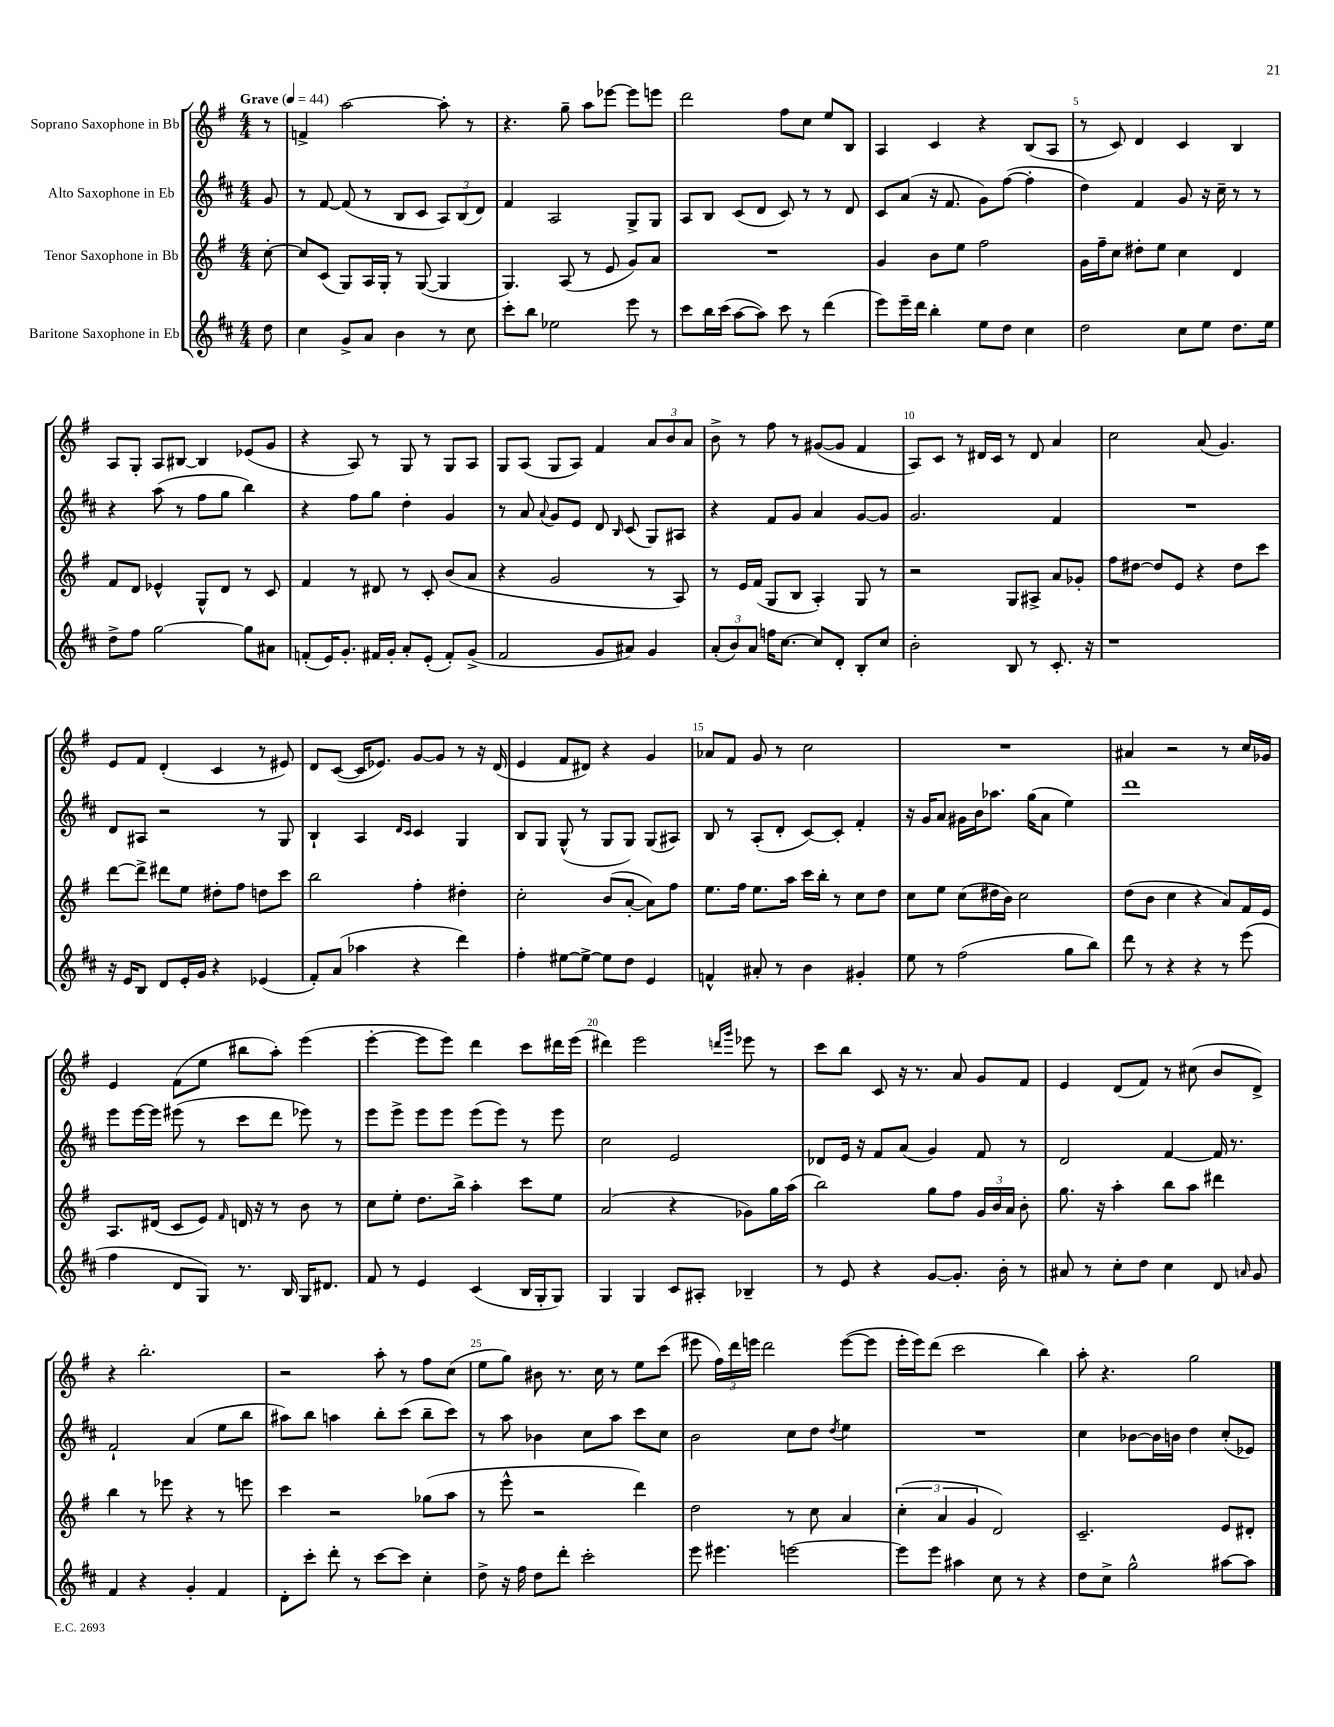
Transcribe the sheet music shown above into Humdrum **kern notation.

**kern	**kern	**kern	**kern
*part4	*part3	*part2	*part1
*staff4	*staff3	*staff2	*staff1
*I"Baritone Saxophone in Eb	*I"Tenor Saxophone in Bb	*I"Alto Saxophone in Eb	*I"Soprano Saxophone in Bb
*clefG2	*clefG2	*clefG2	*clefG2
*k[f#c#]	*k[f#]	*k[f#c#]	*k[f#]
*M4/4	*M4/4	*M4/4	*M4/4
*MM44	*MM44	*MM44	*MM44
=	=	=	=
!	!	!	!LO:TX:a:B:t=Grave
8dd\	[8cc'\	8g/	8r
=1	=1	=1	=1
4cc#\	8cc/L]	8r	4fn^/
.	(8c/J	[8f#/	.
8g^/L	8G/L)	(8f#/]	[2aa\
8a/J	16A/L	8r	.
.	16G'/JJ	.	.
4b\	8r	8B/L	.
.	([8G/	8c#/J	.
8r	4G/]	12A/L)	8aa'\]
.	.	(12B/	.
8cc#\	.	.	8r
.	.	12d/J)	.
=2	=2	=2	=2
8ccc#'\L	4.G/)	4f#/	4.r
8bb\J	.	.	.
2ee-X\	.	2A/	.
.	(8A/	.	8gg~\
.	8r	.	8aa\L
.	8e/	.	[8eee-X\J
8eee\	8g/L)	8G^/L	8eee-\L]
8r	8a/J	8G/J	8eeen\J
=3	=3	=3	=3
8ccc#\L	1r	8A/L	2ddd\
16bb\L	.	8B/J	.
(16ccc#\JJ	.	.	.
[8aa\L	.	(8c#/L	.
8aa\J])	.	8d/J	.
8ccc#\	.	8c#/)	8ff#\L
8r	.	8r	8cc\J
(4ddd\	.	8r	8ee/L
.	.	8d/	8B/J
=4	=4	=4	=4
8eee\L)	4g/	8c#/L	4A/
16eee~\L	.	(8a/J	.
16ddd\JJ	.	.	.
4bb'\	8b\L	16r	4c/
.	.	8.f#/	.
.	8ee\J	.	.
8ee\L	2ff#\	8g\L)	4r
8dd\J	.	([8ff#\J	.
4cc#\	.	4ff#'\]	(8B/L
.	.	.	8A/J
=5	=5	=5	=5
2dd\	16g\LL	4dd\)	8r
.	16ff#~\J	.	.
.	8cc\J	.	8c/)
.	8dd#X'\L	4f#/	4d/
.	8ee\J	.	.
8cc#\L	4cc\	8g/	4c/
8ee\J	.	16r	.
.	.	16cc#~\	.
8.dd\L	4d/	8r	4B/
.	.	8r	.
16ee\Jk	.	.	.
!!LO:LB:g=z
=6	=6	=6	=6
8dd^\L	8f#/L	4r	8A/L
8ff#\J	8d/J	.	8G'/J
[2gg\	4e-X^^/	(8aa\	8A/L
.	.	8r	[8B#X/J
.	8G^^/L	8ff#\L	4B#/]
.	8d/J	8gg\J	.
8gg\L]	8r	4bb\)	(8e-X/L
8a#X\J	8c/	.	8g/J
=7	=7	=7	=7
(8fn'/L	4f#/	4r	4r
16e/K)	.	.	.
8.g'/J	.	.	.
.	8r	8ff#\L	8A/)
16f#X/LL	8d#X/	8gg\J	8r
16g'/JJ	.	.	.
8a'/L	8r	4dd'\	8G/
(8e'/J	8c'/	.	8r
8f#'/L)	(8b/L	4g/	8G/L
(8g^/J	8a/J	.	8A/J
=8	=8	=8	=8
2f#/	4r	8r	8G/L
.	.	8a/	(8A/J
.	.	8qqa/	.
.	2g/	8g/L	8G/L
.	.	8e/J	8A/J)
8g/L	.	8d/	4f#/
.	.	16qqB/	.
8a#X/J)	.	(8c#/	.
4g/	8r	8G/L)	12a/L
.	.	.	12b/
.	8A/)	8A#X/J	.
.	.	.	12a/J
=9	=9	=9	=9
(12a'/L	8r	4r	8b^\
12b/)	.	.	.
.	16e/LL	.	8r
12a/J	.	.	.
.	(16f#/JJ	.	.
16ffn\KL	8G/L	8f#/L	8ff#\
[8.cc#\J	.	.	.
.	8B/J	8g/J	8r
8cc#/L]	4A'/)	4a/	([8g#X/L
8d'/J	.	.	8g#/J]
8B'/L	8G/	[8g/L	4f#/
8cc#/J	8r	8g/J]	.
=10	=10	=10	=10
2b'\	2r	2.g/	8A/L)
.	.	.	8c/J
.	.	.	8r
.	.	.	16d#X/LL
.	.	.	16c/JJ
8B/	8G/L	.	8r
8r	8A#X^/J	.	8d#/
8.c#'/	8a/L	4f#/	4a/
.	8g-X'/J	.	.
16r	.	.	.
=11	=11	=11	=11
1r	8ff#\L	1r	2cc\
.	[8dd#X\J	.	.
.	8dd#/L]	.	.
.	8e/J	.	.
.	4r	.	(8a/
.	.	.	4.g/)
.	8dd#\L	.	.
.	8ccc\J	.	.
!!LO:LB:g=z
=12	=12	=12	=12
16r	[8ddd\L	8d/L	8e/L
16e/KL	.	.	.
8B/J	8ddd^\J]	8A#X/J	8f#/J
8d/L	8ddd#X\L	2r	(4d'/
16e'/L	8ee\J	.	.
16g/JJ	.	.	.
4r	8dd#X'\L	.	4c/
.	8ff#\J	.	.
(4e-X/	8ddn\L	8r	8r
.	8ccc\J	8G/	8e#X/)
=13	=13	=13	=13
8f#'/L)	2bb\	4B`/	8d/L
(8a/J	.	.	([8c/J
4aa-X\	.	4A/	16c/KL]
.	.	.	8.e-X/J)
.	.	16qqd/LL	.
.	.	16qqc#/JJ	.
4r	4ff#'\	4c#/	[8g/L
.	.	.	8g/J]
4ddd\)	4dd#X'\	4G/	8r
.	.	.	16r
.	.	.	(16d/
=14	=14	=14	=14
4ff#'\	2cc'\	8B/L	4e/
.	.	8G/J	.
[8ee#X\L	.	(8G^^/	8f#/L
8ee#^\J_	.	8r	8d#X/J)
8ee#\L]	(8b/L	8G/L	4r
8dd\J	[8a'/J	8G/J)	.
4e/	8a\L])	(8G/L	4g/
.	8ff#\J	8A#X/J)	.
=15	=15	=15	=15
4fn^^/	8.ee\L	8B/	8a-X/L
.	.	8r	8f#/J
.	16ff#\Jk	.	.
8a#X'/	8.ee\L	(8A'/L	8g/
8r	.	8d'/J	8r
.	16aa\Jk	.	.
4b\	16ccc\LL	[8c#/L)	2cc\
.	16bb'\JJ	.	.
.	8r	8c#'/J]	.
4g#X'/	8cc\L	4f#'/	.
.	8dd\J	.	.
=16	=16	=16	=16
8ee\	8cc\L	16r	1r
.	.	16g/KL	.
8r	8ee\J	8a/J	.
(2ff#\	(8cc\L	16g#X\LL	.
.	.	16b\J	.
.	16dd#X\L	8.aa-X\J	.
.	16b\JJ)	.	.
.	2cc\	.	.
.	.	(16gg\KL	.
.	.	8a\J	.
8gg\L	.	4ee\)	.
8bb\J)	.	.	.
=17	=17	=17	=17
8ddd\	(8dd\L	1ddd	4a#X/
8r	8b\J	.	.
4r	4cc\	.	2r
4r	4r	.	.
8r	8a/L)	.	8r
(8eee\	16f#/L	.	16cc/LL
.	16e/JJ	.	16g-X/JJ
!!LO:LB:g=z
=18	=18	=18	=18
4ff#\	8.A/L	8eee\L	4e/
.	.	[16eee\L	.
.	(16d#X/Jk	16eee\JJ]	.
8d/L	8c/L	(8eee#X\	(8f#\L
8G/J)	8e/J)	8r	8ee\J
.	16qqf#/	.	.
8.r	16dn/	8ccc#\L	8bb#X\L
.	16r	.	.
.	8r	8ddd\J	8aa'\J)
16B/	.	.	.
16G/KL	8b\	8eee-X\)	(4eee\
8.d#X/J	.	.	.
.	8r	8r	.
=19	=19	=19	=19
8f#/	8cc\L	8eee\L	[4eee'\
8r	8ee'\J	8eee^\J	.
4e/	8.dd\L	8eee\L	8eee\L]
.	.	8eee\J	8eee\J)
.	16bb^\Jk	.	.
(4c#/	4aa'\	(8eee\L	4ddd\
.	.	8eee\J)	.
16B/LL	8ccc\L	8r	8ccc\L
16G'/J	.	.	.
8G/J)	8ee\J	8eee\	16ddd#X\L
.	.	.	(16eee\JJ
=20	=20	=20	=20
4G/	(2a/	2cc#\	4ddd#X\)
4G/	.	.	2eee\
8c#/L	4r	2e/	.
8A#X'/J	.	.	.
.	.	.	16qqdddn/LL
.	.	.	16qqggg/JJ
4B-X~/	8g-X\L)	.	8eee-X\
.	16gg\L	.	8r
.	(16aa\JJ	.	.
=21	=21	=21	=21
8r	2bb\)	8d-X/L	8ccc\L
8e/	.	16e/Jk	8bb\J
.	.	16r	.
4r	.	8f#/L	8c/
.	.	(8a/J	16r
.	.	.	8.r
[8g/L	8gg\L	4g/)	.
8.g'/J]	8ff#\J	.	8a/
.	24g/LL	8f#/	8g/L
.	24b/	.	.
16b'\	.	.	.
.	24a/JJ	.	.
8r	8b'\	8r	8f#/J
=22	=22	=22	=22
8a#X/	8.gg\	2d/	4e/
8r	.	.	.
.	16r	.	.
8cc#'\L	4aa'\	.	(8d/L
8dd\J	.	.	8f#/J)
4cc#\	8bb\L	[4f#/	8r
.	8aa\J	.	(8cc#X\
8d/	4ddd#X\	16f#/]	8b/L
.	.	8.r	.
16qqan/	.	.	.
8g/	.	.	8d^/J)
!!LO:LB:g=z
=23	=23	=23	=23
4f#/	4bb\	2f#`/	4r
4r	8r	.	2.bb'\
.	8eee-X\	.	.
4g'/	4r	(4a/	.
4f#/	8r	8ee\L	.
.	8eeen\	8bb\J	.
=24	=24	=24	=24
8d'\L	4ccc\	8aa#X\L)	2r
8ccc#'\J	.	8bb\J	.
8ddd'\	2r	4aan\	.
8r	.	.	.
[8ccc#\L	.	8bb'\L	8aa'\
8ccc#\J]	.	(8ccc#\J	8r
4cc#'\	(8gg-X\L	8bb~\L	8ff#\L
.	8aa\J	8ccc#\J)	(8cc\J
=25	=25	=25	=25
8dd^\	8r	8r	8ee\L
16r	8eee^^\	8aa\	8gg\J)
16ff#\	.	.	.
8dd\L	2r	4b-X\	8b#X\
8ddd'\J	.	.	8.r
2ccc#'\	.	8cc#\L	.
.	.	.	16cc\
.	.	8aa\J	8r
.	4ddd\)	8ccc#\L	8ee\L
.	.	8cc#\J	(8ccc\J
=26	=26	=26	=26
8eee\	2dd\	2b\	8eee#X\
4.eee#X\	.	.	24ff#\LL)
.	.	.	24ddd\
.	.	.	24eeen\JJ
.	.	.	2ddd\
[2eeen\	8r	8cc#\L	.
.	8cc\	8dd\J	.
.	.	8qdd/	.
.	4a/	4ee\	([8eee\L
.	.	.	8eee\J]
=27	=27	=27	=27
8eee\L]	(6cc'\	1r	16eee'\LL
.	.	.	16eee\J)
8eee\J	.	.	(8ddd\J
.	6a/	.	.
4aa#X\	.	.	2ccc\
.	6g/	.	.
8cc#\	2d/)	.	.
8r	.	.	.
4r	.	.	4bb\)
=28	=28	=28	=28
8dd\L	2.c~/	4cc#\	8aa'\
8cc#^\J	.	.	4.r
2gg^^\	.	[8b-X\L	.
.	.	16b-\L]	.
.	.	16bn\JJ	.
.	.	4dd\	2gg\
[8aa#X\L	8e/L	(8cc#'/L	.
8aa#\J]	8d#X'/J	8e-X/J)	.
==	==	==	==
*-	*-	*-	*-
